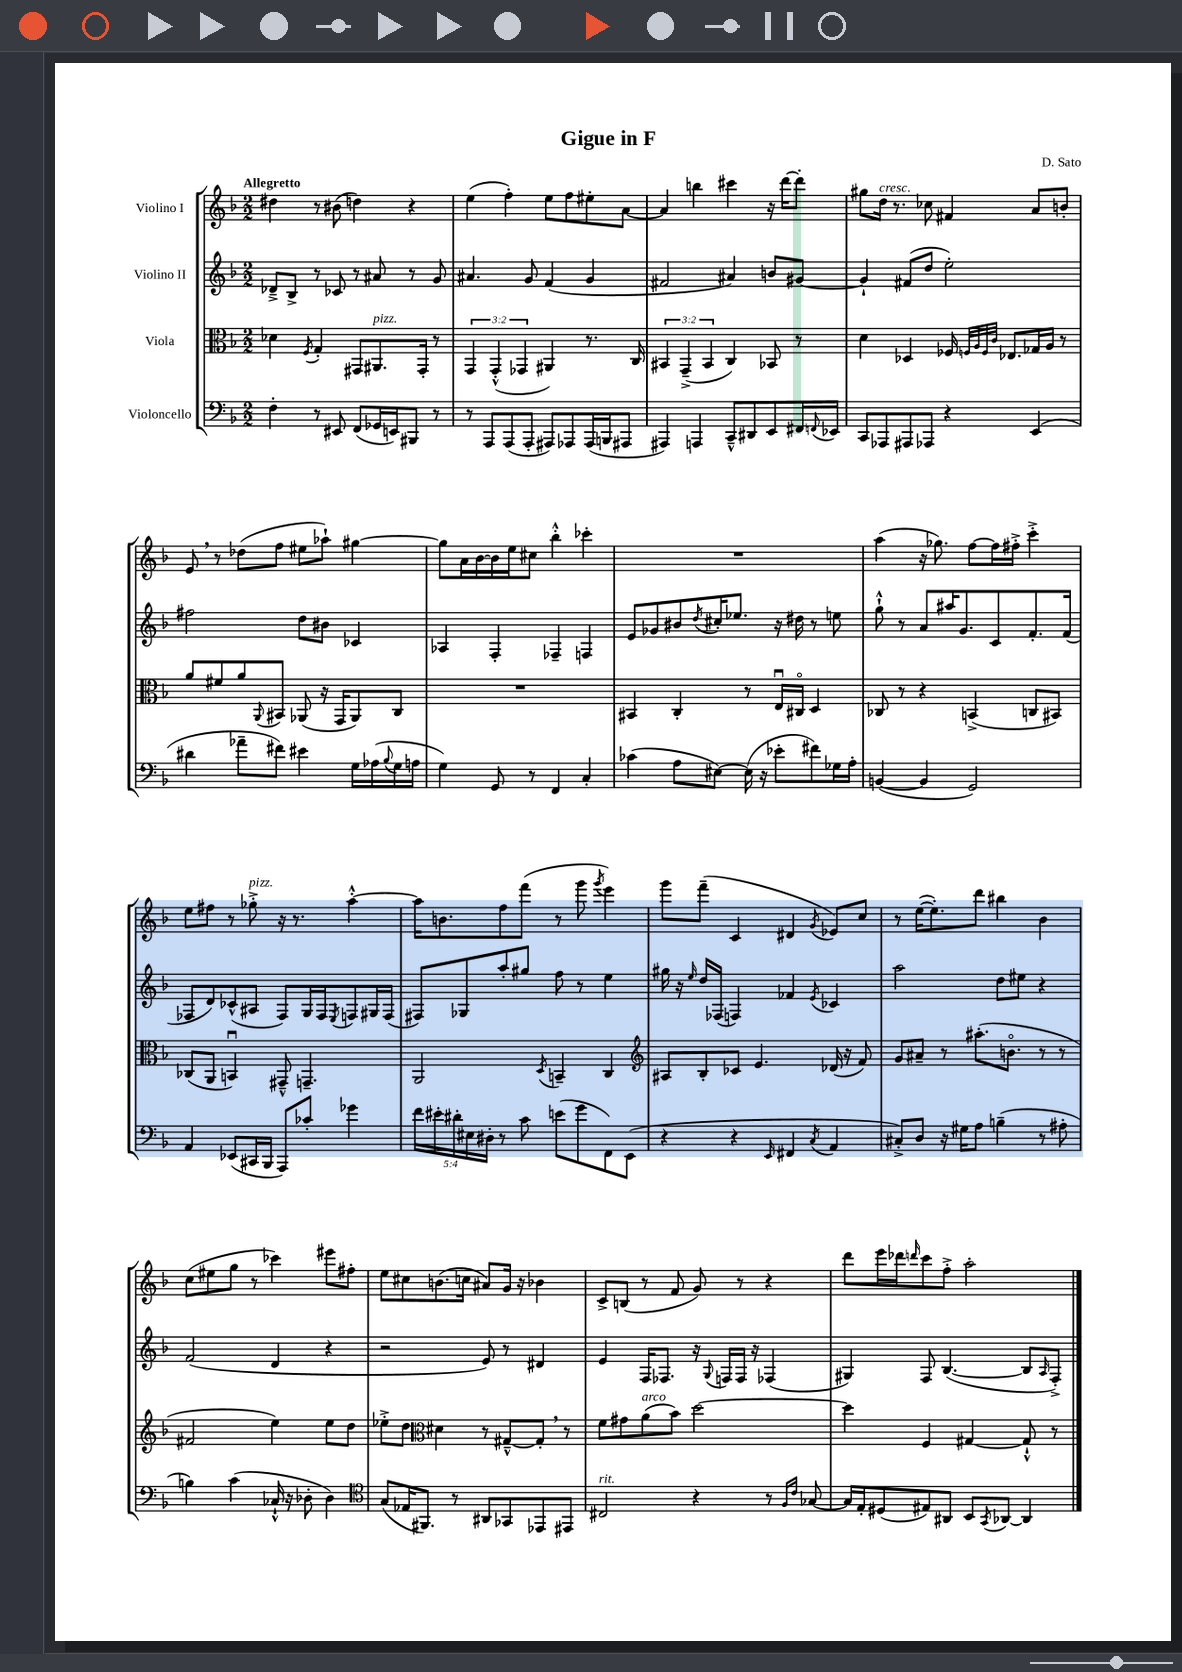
\header { title = "Gigue in F" composer = "D. Sato" }
<<
\new StaffGroup <<
\new Staff = "s0" \with { instrumentName = "Violino I" } {
    \clef treble \key f \major \numericTimeSignature \time 2/2 \tempo "Allegretto"
    dis''4 r8 bis'8( d''4) r4 |
    e''4( f''4-.) e''8 f''8 eis''8-. a'8~ |
    a'4 b''4 cis'''4 r16 d'''16~ d'''8-. |
    gis''8 d''16^\markup { \italic "cresc." } r8. ces''8 fis'4 a'8 b'8-. |
    e'8 \breathe r8 des''8( f''8 eis''8 aes''8-!) gis''4~ |
    gis''8 a'16 bes'16~ bes'16 e''16 cis''8 bes''4-.-^ ces'''4-. |
    R1 |
    a''4( r16 ges''8.) f''8~ f''16 fis''16-.-> c'''4-.-> |
    e''8 fis''8 r8 ges''8-.->^\markup { \italic "pizz." } r16 r8. a''4~-.-^ |
    a''16 b'8. f''8 f'''8( r8 g'''8 \acciaccatura { g'''8 } e'''4) |
    g'''8 f'''8--( c'4 dis'4 \acciaccatura { g'8 } ees'8) c''8 |
    r8 e''16~( e''8.-.) d'''8 bis''4 bes'4 |
    c''8( eis''8 g''8 r8 ces'''4) eis'''8 fis''8-. |
    e''8 cis''8 b'8.( c''16 ais'8) g'16 r16 bes'4 |
    c'8-> b8( r8 f'8 g'8) r8 r4 |
    d'''8 e'''16 des'''16 \grace { d'''16 } c'''8 f''8-.-> a''2-. \bar "|." |
}
\new Staff = "s1" \with { instrumentName = "Violino II" } {
    \clef treble \key f \major \numericTimeSignature \time 2/2
    des'8---> bes8-> r8 ces'8 r8 ais'8 r8 g'8 |
    ais'4. g'8 f'4( g'4 |
    fis'2 ais'4) b'8 gis'8~ |
    gis'4-! fis'8( d''8 e''2-.) |
    fis''2 d''8 bis'8 ces'4 |
    aes4 f4-. fes4-- f4 |
    e'8 ges'8 bis'8 \acciaccatura { d''8 } cis''16-. ees''8. r16 dis''16 r8 e''8 |
    g''8-!-^ r8 a'8 ais''16 g'8. c'8 f'8.-. f'16( |
    fes8 d'8) ces'8-^( ais8 fes8) g16 fes16 \acciaccatura { e8 } f8 gis16 f16( |
    fis8) ges8 a''8-. gis''8 f''8 r8 e''4 |
    gis''16 r16 \grace { e''16 } d''16 fes16( f4) fes'4 \acciaccatura { e'8 } ces'4 |
    a''2 d''8 eis''8 r4 |
    f'2( d'4 r4 |
    r2 e'8) r8 dis'4 |
    e'4 f16 fes8. r16 \appoggiatura { g8 } f16 f16 r16 fes4( |
    gis4) f8 bes4.~( bes8 \grace { a16 } f8-.->) \bar "|." |
}
\new Staff = "s2" \with { instrumentName = "Viola" } {
    \clef alto \key f \major \numericTimeSignature \time 2/2 \override Staff.TupletNumber.text = #tuplet-number::calc-fraction-text
    des'4 \acciaccatura { f8 } g4-. gis,8 ais,8.^\markup { \italic "pizz." } gis,16-. r8 |
    \tuplet 3/2 { g,4 g,4-.-^( ges,4 } ais,4) r8. c16 |
    \tuplet 3/2 { bis,4 g,4--->( bis,4 } c4) bes,8 r8 |
    d'4 des4 fes16 \grace { f32 a32 f32 c'32 } ees8. ges16 a16 r8 |
    a'8 fis'8 a'8 \appoggiatura { a,8 } bis,8 aes,8( r16 g,16 aes,8) c8 |
    R1 |
    bis,4 c4-. r8 e16\downbow cis16\flageolet d4 |
    ces8 r8 r4 b,4->( c8 bis,8) |
    ces8( a,8 b,4\downbow) gis,8---^ g,4.-- |
    a,2 \acciaccatura { d8 } b,4-- c4 |
    \clef treble ais8 bes8-. ces'8 e'4. des'16( r16 f'8) |
    g'8 ais'8-- r8 ais''8.-.( b'8.\flageolet r8 r8 |
    fis'2 e''4) e''8 d''8 |
    ees''8-.-> d''8 \clef alto dis'4 r8 gis8~---^ gis8-. \breathe r8 |
    f'8 gis'8 a'8^\markup { \italic "arco" }( bes'8) d''2~ |
    d''4 f4 gis4~ gis8-!-^ r8 \bar "|." |
}
\new Staff = "s3" \with { instrumentName = "Violoncello" } {
    \clef bass \key f \major \numericTimeSignature \time 2/2 \override Staff.TupletNumber.text = #tuplet-number::calc-fraction-text
    f4-. r8 eis,8 f,8( ges,16 e,16) bis,,8 r8 |
    r8 a,,8 a,,8( a,,8-. ais,,8) aes,,8 aes,,16( b,,16 ais,,8 |
    ais,,4) a,,4 c,8---^ dis,8 e,8 fis,16 \appoggiatura { f,8 } ees,16 |
    c,8 aes,,8 ais,,8 aes,,8 r4 e,4( |
    dis'4 aes'8-- fis'8) eis'4 g16 aes16( \appoggiatura { bes8 } g16 a16 |
    g4) g,8 r8 f,4 c4-. |
    ces'4( a8 eis8~) eis16( r16 ees'8-. fis'8) ges16 a16-. |
    b,4~( b,4 g,2) |
    a,4 ees,8( cis,16 bes,,16 a,,8) ces'8-. ges'4 |
    \tuplet 5/4 { f'16 eis'16-. dis'16-. eis16 dis16-. } r8 c'8 e'8( g'8 f,8) e,8( |
    r4 r4 \grace { e,16 } fis,4 \acciaccatura { c8 } a,4 |
    cis8-.->) d8 r16 gis16 a8 b4--( r8 ais8-. |
    b4) c'4( ces16-!-^ r16 des8-. des4) |
    \clef tenor g8( ees16 fis,8.) r8 ais,8 ges,8 ees,8 eis,8 |
    cis2^\markup { \italic "rit." } r4 r8 \grace { f16 c'16 } ges8~ |
    ges16 e16-. dis8( eis8) ais,8 bes,8 \acciaccatura { g,8 } aes,8~ aes,4 \bar "|." |
}
>>
>>
\layout { \context { \Score \remove "Bar_number_engraver" } }
